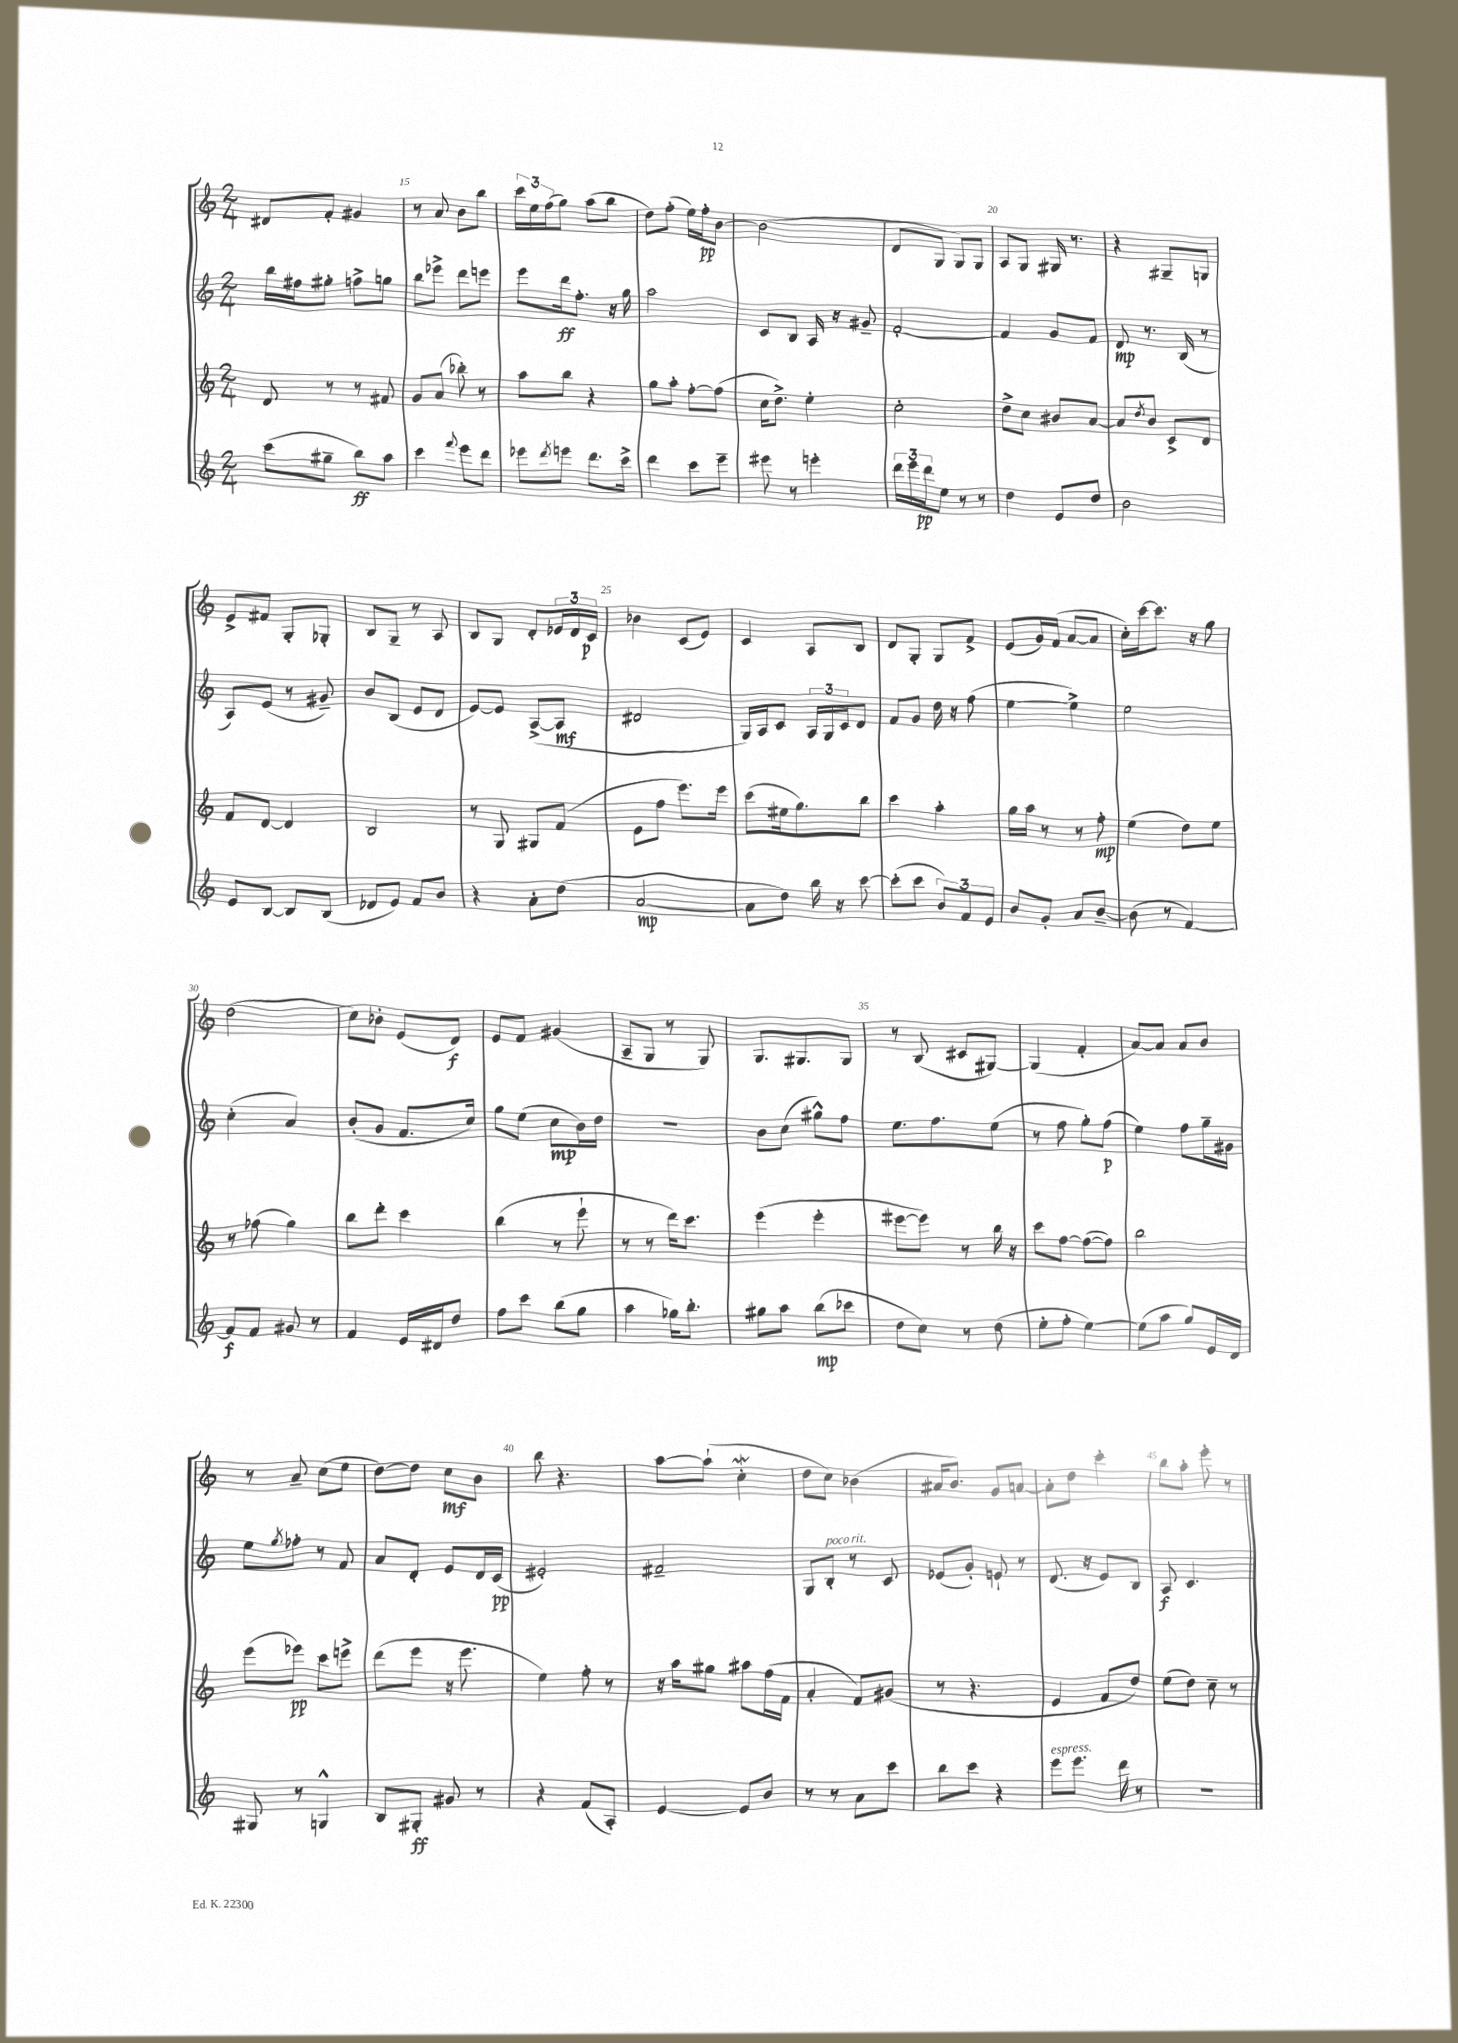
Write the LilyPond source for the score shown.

<<
\new StaffGroup <<
\new Staff = "s0" {
    \clef treble \key c \major \numericTimeSignature \time 2/4
    dis'8 f'8-. gis'4 |
    r8 a'8 b'8 b''8 |
    \tuplet 3/2 { c'''16 e''16 f''16( } g''8) a''8( b''8 |
    d''8) f''8-.( e''16) f''16-.\pp b'8~ |
    b'2( |
    d'8 g8 g8) g8 |
    a8 g8 gis16 r8. |
    r4 gis8-- g8 |
    e'8-> fis'8 g8-. ges8-. |
    b8 g8-- r8 a8 |
    b8 g8 d'8-. \tuplet 3/2 { ees'16 d'16 c'16\p } |
    bes'4 c'8( e'8) |
    c'4 a8 b8 |
    d'8 g8-. g8 f'8-> |
    e'8( g'16) f'16( a'8~ a'8 |
    c''16-.) c'''16~ c'''8. r16 g''8 |
    d''2( |
    c''8) bes'8-. e'8( d'8\f) |
    e'8 f'8 gis'4( |
    a8-- g8 r8 g8) |
    g8. gis8. gis8 |
    r8 b8( cis'8 gis8~) |
    gis4( f'4-. |
    a'8~) a'8 a'8 b'8 |
    r8 a'8-- c''8( e''8 |
    d''8~) d''8 c''8\mf b'8 |
    b''8 r4. |
    a''8~ a''8-!( c''4-.\mordent |
    d''8 c''8) bes'4( |
    ais'16 b'8.) g'8 a'8~ |
    a'8-. d''8 c'''4-. |
    b''8 a''8-. e'''8-. r8 \bar "|." |
}
\new Staff = "s1" {
    \clef treble \key c \major \numericTimeSignature \time 2/4
    b''16 fis''16 gis''8-. f''8-> g''8 |
    b''8 ees'''8-> d'''8 e'''8 |
    e'''8 d'''16\ff f''8.-. r16 g''16 |
    a''2 |
    c'8 b8 a16 r16 gis'8-- |
    f'2~-. |
    f'4 g'8 f'8 |
    d'8\mp r8. b16( r8 |
    a8) e'8( r8 gis'8--) |
    b'8 b8( e'8 d'8 |
    e'8~) e'8 a8~->( a8\mf |
    dis'2 |
    g16) a16 c'8 \tuplet 3/2 { a16 g16 c'16 } d'8 |
    f'8 g'8 d''16 r16 f''8( |
    e''4~ e''4->) |
    e''2 |
    c''4-.( a'4) |
    b'8-.( g'8 f'8. c''16) |
    g''8 e''8( c''8\mp b'16) d''16 |
    R2 |
    b'8 c''8( gis''8-^) f''8 |
    e''8. f''8. e''8( |
    r8 f''8 g''8-.) f''8\p( |
    e''4) f''8 g''16-- gis'16 |
    e''8 \acciaccatura { g''8 } fes''8-. r8 f'8 |
    a'8 d'8-. e'8 d'16 c'16\pp( |
    eis'2-.) |
    fis'2-- |
    g8 b8-.^\markup { \italic "poco rit." } r8 c'8 |
    ees'8( g'8-.) e'8-! r8 |
    d'8.( r16 e'8) b8 |
    a8\f c'4. \bar "|." |
}
\new Staff = "s2" {
    \clef treble \key c \major \numericTimeSignature \time 2/4
    d'8 r8 r8 fis'8 |
    g'8 a'8( bes''8-.) r8 |
    a''8 b''8 r4 |
    g''8 a''8-. f''8~-. f''8( |
    c''16 d''8.->) e''4-. |
    c''2-. |
    d''8-> c''8 bis'8 a'8~ |
    a'8 \acciaccatura { d''8 } b'8 c'8-> d'8 |
    f'8 d'8~ d'4 |
    b2 |
    r8 g8 gis8 f'8( |
    e'8 f''8 e'''8.) e'''16 |
    c'''8( eis''16 g''8.) b''8 |
    c'''4 a''4-. |
    g''16 a''16 r8 r8 f''8-.\mp |
    e''4( d''8) e''8 |
    r8 fes''8( g''4) |
    b''8 d'''8-. c'''4 |
    b''4( r8 e'''8-! |
    r8 r8 d'''16) c'''8. |
    e'''4( e'''4-. |
    eis'''8~ eis'''8) r8 b''16 r16 |
    c'''8 f''8~ f''8~( f''8) |
    b''2 |
    e'''8( ees'''8\pp) c'''8 e'''8-> |
    d'''8( e'''8 r16 e'''8. |
    e''4) f''8-. r8 |
    r16 a''16 gis''8 ais''8 f''16( f'16 |
    a'4-. f'8) gis'8( |
    r8 r4. |
    e'4 f'8 d''8) |
    e''8( d''8) c''8-- r8 \bar "|." |
}
\new Staff = "s3" {
    \clef treble \key c \major \numericTimeSignature \time 2/4
    c'''8( gis''8-- b''8\ff) a''8 |
    c'''4 \appoggiatura { f'''8 } e'''8 d'''8 |
    ees'''8 \acciaccatura { d'''8 } e'''8 d'''8. c'''16-> |
    d'''4 c'''8 e'''8-- |
    eis'''8 r8 e'''4-. |
    \tuplet 3/2 { d'''16 e'''16 d'''16\pp } e''8 r8 r8 |
    d''4 e'8 d''8 |
    b'2 |
    e'8 b8~ b8 b8( |
    des'8 e'8) f'8 b'8 |
    r4 a'8-. d''8( |
    a'2~\mp |
    a'8 d''8) b''16 r16 c'''8~ |
    c'''8-.( c'''8 \tuplet 3/2 { b'8) f'8 e'8 } |
    b'8 g'8-. a'8 b'8~-- |
    b'8( r8 f'4~) |
    f'8\f f'8 gis'8 r8 |
    f'4 e'16 dis'16 d''8 |
    f''8 c'''8 b''8( g''8 |
    a''4 ges''16) b''8.-. |
    gis''8 a''8 b''8\mp( ces'''8 |
    d''8 c''8) r8 d''8( |
    e''8-. f''8-. e''4~) |
    e''8( a''8 g''8) e'16 d'16 |
    gis8 r8 g4-^ |
    b8 gis8-.\ff gis'8 r8 |
    r4 f'8( a8-.) |
    e'4~ e'8 b'8 |
    r8 r8 a'8 c'''8 |
    b''8 c'''8 r4 |
    e'''8^\markup { \italic "espress." } e'''8. d'''16 r8 |
    R2 \bar "|." |
}
>>
>>
\layout { \context { \Score currentBarNumber = #14 \override BarNumber.break-visibility = ##(#f #t #t) barNumberVisibility = #(every-nth-bar-number-visible 5) } }
